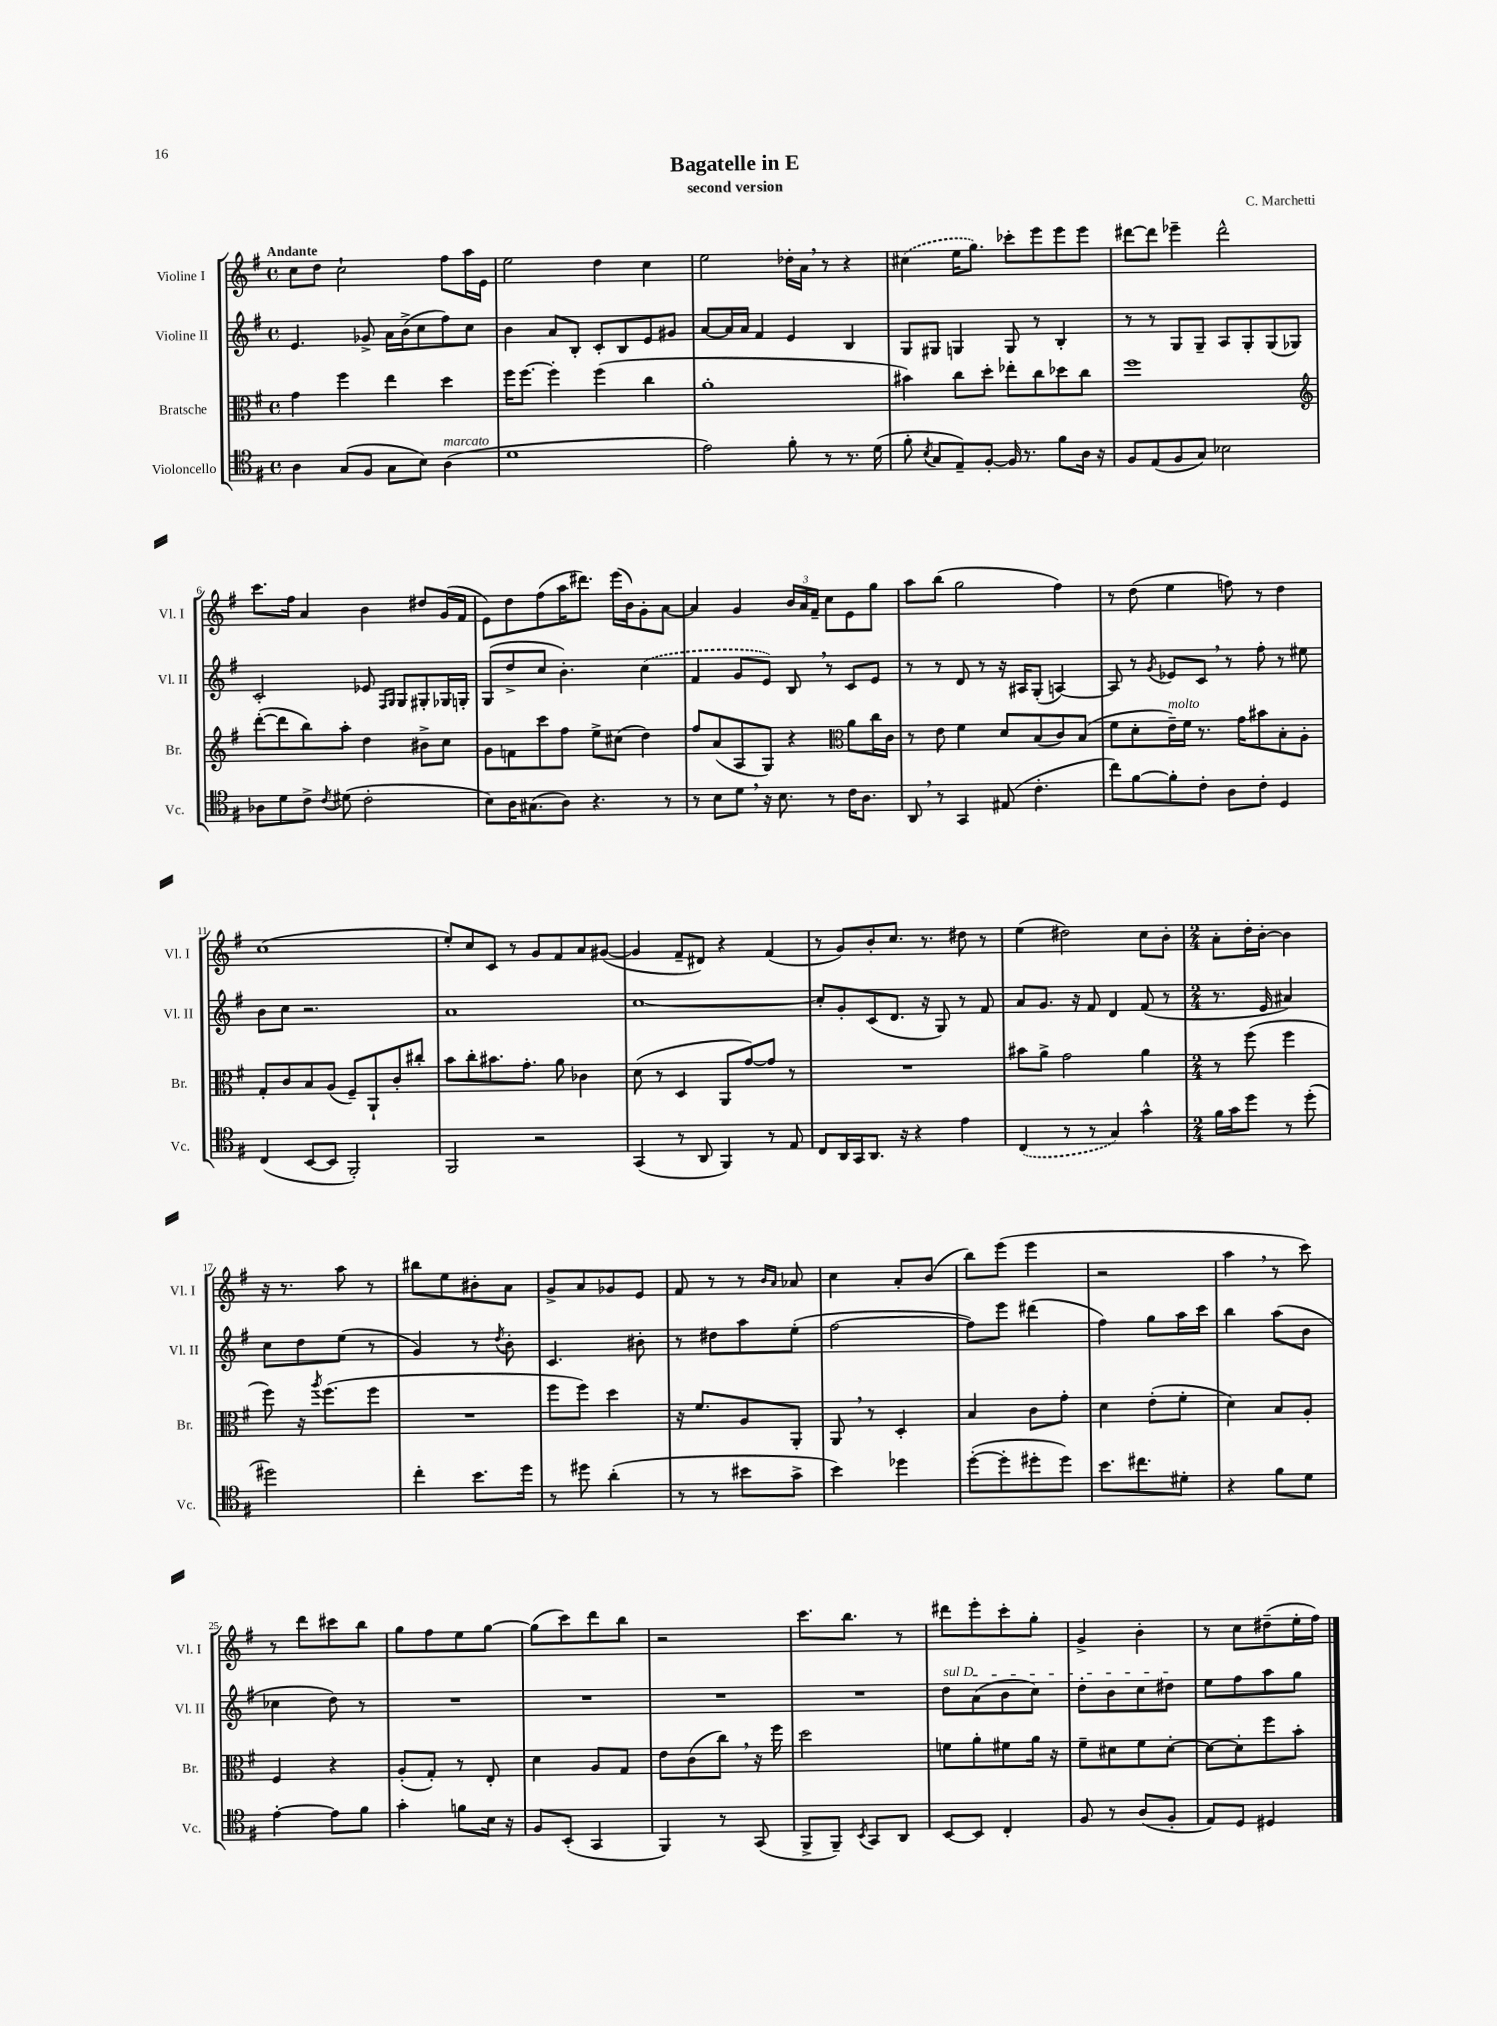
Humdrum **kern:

**kern	**kern	**kern	**kern
*part4	*part3	*part2	*part1
*staff4	*staff3	*staff2	*staff1
*I"Violoncello	*I"Bratsche	*I"Violine II	*I"Violine I
*I'Vc.	*I'Br.	*I'Vl. II	*I'Vl. I
*clefC4	*clefC3	*clefG2	*clefG2
*k[f#]	*k[f#]	*k[f#]	*k[f#]
*M4/4	*M4/4	*M4/4	*M4/4
*met(c)	*met(c)	*met(c)	*met(c)
=1	=1	=1	=1
!	!	!	!LO:TX:a:B:t=Andante
4A\	4g\	4.e/	8cc\L
.	.	.	8dd\J
(8G/L	4ff#\	.	2cc`\
8F#/J	.	8g-X^/	.
8G\L	4ee\	16a\LL	.
.	.	(16b^\J	.
8B\J)	.	8cc\	.
!LO:TX:a:i:t=marcato	!	!	!
(4A\	4dd\	8ff#\)	8ff#\L
.	.	8cc\J	16aa\L
.	.	.	16e\JJ
=2	=2	=2	=2
1d	16ff#\KL	4b\	2ee\
.	[8.ff#\J	.	.
.	4ff#'\]	8a/L	.
.	.	8B'/J	.
.	(4ff#\	8c'/L	4dd\
.	.	8B/	.
.	4cc\	8e/	4cc\
.	.	8g#X/J	.
=3	=3	=3	=3
2e\)	1a'	[8a/L	2ee\
.	.	16a/L]	.
.	.	16a/JJ	.
.	.	4f#/	.
8f#'\	.	4e/	16dd-X'\LL
.	.	.	16a,\JJ
8r	.	.	8r
8.r	.	4B/	4r
(16d\	.	.	.
=4	=4	=4	=4
8f#'\	4b#X\)	8G/L	(4cc#X\
8qB/	.	.	.
8G/L	.	8G#X/J	.
8E~/)	8cc\L	4Gn/	16ee\KL
.	.	.	8.gg\J)
[8F#'/J	8dd'\J	.	.
16F#/]	8ee-X'\L	8G/	8ccc-X'\L
8.r	.	.	.
.	8cc\	8r	8eee\
8f#\L	8dd-X\	4B'/	8eee\
16A\Jk	8cc\J	.	8eee\J
16r	.	.	.
=5	=5	=5	=5
8F#/L	1ff#	8r	[8ddd#X\L
(8E/	.	8r	8ddd#\J]
8F#/	.	8G/L	4eee-X~\
8G/J)	.	8G~/J	.
2B-X\	.	8A/L	2ddd#^^\
.	.	8G'/	.
.	.	(8G/	.
.	.	8G-X/J)	.
!!LO:LB:g=z
=6	=6	=6	=6
*	*clefG2	*	*
8A-X\L	([8ddd'\L	2c'/	8.ccc\L
8d\	8ddd\]	.	.
.	.	.	16ff#\Jk
8c^\J	8bb\)	.	4a/
8qc/	.	.	.
(8d#X\	8aa'\J	.	.
2c'\	4dd\	8e-X/	4b\
.	.	16qqF#/LL	.
.	.	16qqG/JJ	.
.	.	8G/L	.
.	8b#X^\L	8G#X'/	8dd#X/L
.	8cc\J	16G-X/L	(16g/L
.	.	16Gn'/JJ	16f#/JJ
=7	=7	=7	=7
8B\L)	8g\L	(8G/L	8e\L)
16A\K	8fn\	8dd^/	8dd\
(8.G#X\	.	.	.
.	8ccc\	8cc/J	(8ff#\
8A\J)	8ff#\J	4.b'\)	16aa\K
.	.	.	8.ddd#X\J)
4.r	8ee^\L	.	.
.	(8cc#X\J	.	(16eee\LL
.	.	.	16b\J)
.	4dd\)	(4cc\	8g'\
8r	.	.	[8a\J
=8	=8	=8	=8
8r	8ff#/L	4f#/	4a/]
8B\L	(8a/	.	.
8d,\J	8A/	8g/L	4g/
16r	8G/J)	8e/J)	.
8.B\	.	.	.
.	4r	8B,/	24b/LL
.	.	.	24a/
.	.	.	24f#~/JJ
8r	.	8r	8cc\L
*	*clefC3	*	*
16c\KL	8a\L	8c/L	8e\
8.A\J	.	.	.
.	16cc\L	8e/J	8gg\J
.	16c\JJ	.	.
=9	=9	=9	=9
8AA,/	8r	8r	8aa\L
8r	8e\	8r	(8bb\J
4GG/	4f#\	8d/	2gg\
.	.	8r	.
(8E#X/	8d/L	16r	.
.	.	16A#X/KL	.
4.c'\	(8B/	(8G'/J	.
.	8c/)	[4An/)	4ff#\)
.	(8B/J	.	.
=10	=10	=10	=10
8cc\L)	8f#\L	8A/]	8r
[8f#\	8d'\	8r	(8dd\
.	.	8qg/	.
!	!LO:TX:a:i:t=molto	!	!
8f#'\]	16e~\L)	8e-X/L	4ee\
.	16f#\JJ	.	.
8c'\J	8.r	8c,/J	.
8A\L	.	8r	8ffn\)
.	16g\KL	.	.
8c'\J	8b#X\	8ff#'\	8r
4D/	8B'\	8r	4dd\
.	8A'\J	8ee#X\	.
!!LO:LB:g=z
=11	=11	=11	=11
(4C/	8G'/L	8b\L	(1cc
.	8c/	8cc\J	.
[8BB/L	8B/	2.r	.
8BB/J]	(8A/J	.	.
2FF#'/)	8F#~/L)	.	.
.	8AA`/	.	.
.	8c'/	.	.
.	8cc#X'/J	.	.
=12	=12	=12	=12
2FF#/	8b\L	1a	8ee'/L)
.	8cc'\	.	8cc/
.	8.b#X\	.	8c/J
.	.	.	8r
.	8.g'\J	.	.
2r	.	.	8g/L
.	8a\	.	8f#/
.	4c-X\	.	8a/
.	.	.	([8g#X/J
=13	=13	=13	=13
(4GG/	(8d\	[1cc	4g#/]
.	8r	.	.
8r	4D/	.	8f#~/L
8AA/	.	.	8d#X/J)
4FF#/)	8AA/L	.	4r
.	[8g/)	.	.
8r	8g/J]	.	(4f#/
8E/	8r	.	.
=14	=14	=14	=14
8C/L	1r	8cc'/L]	8r
16AA/L	.	8g'/	8g/L)
16GG/J	.	.	.
8.AA/J	.	(8c/	8b'/
.	.	8.d/J	8.cc/J
16r	.	.	.
4r	.	.	.
.	.	16r	8.r
.	.	8G/)	.
4e\	.	8r	8dd#X\
.	.	8f#/	8r
=15	=15	=15	=15
(4C/	8b#X\L	8a/L	(4ee\
.	8a^\J	8.g/J	.
8r	2g\	.	2dd#X\)
.	.	16r	.
8r	.	8f#/	.
4G/)	.	4d/	.
4g^^\	4a\	(8f#/	8cc\L
.	.	8r	8b'\J
=16	=16	=16	=16
*M2/4	*M2/4	*M2/4	*M2/4
16f#\LL	8r	8.r	8a'\L
16g\J	.	.	.
8dd\J	(8ff#\	.	16dd'\L
.	.	16e/	[16b'\JJ
8r	4ff#\	4a#X/)	4b\]
(8dd'\	.	.	.
!!LO:LB:g=z
=17	=17	=17	=17
2dd#X\)	8ff#\)	8cc\L	16r
.	.	.	8.r
.	16r	8dd\	.
.	8qaa/	.	.
.	(8.ff#\L	.	.
.	.	(8ee\J	8aa\
.	8ff#\J	8r	8r
=18	=18	=18	=18
4cc'\	2r	4g/)	8bb#X\L
.	.	.	8ee\
8.b\L	.	8r	8b#X'\
.	.	8qdd/	.
.	.	8b'\	8a\J
16dd\Jk	.	.	.
=19	=19	=19	=19
8r	8ff#\L	4.c/	8g^/L
8dd#X\	8ff#\J)	.	8a/
(4a'\	4dd\	.	8g-X/
.	.	8b#X'\	8e/J
=20	=20	=20	=20
8r	16r	8r	8f#/
.	8.f#/L	.	.
8r	.	8dd#X\L	8r
8b#X\L	8A/	8aa\	8r
.	.	.	16qqb/LL
.	.	.	16qqa/JJ
8g^\J	8AA'/J	(8ee'\J	8a-X/
=21	=21	=21	=21
4b\)	8AA,/	[2ff#\	4cc\
.	8r	.	.
4dd-X\	4D'/	.	8a'/L
.	.	.	(8b/J
=22	=22	=22	=22
([8dd'\L	4B/	8ff#\L])	8bb\L)
8dd'\]	.	8eee\J	(8eee\J
8dd#X'\	8c\L	(4ddd#X\	4eee\
8dd#\J)	8g'\J	.	.
=23	=23	=23	=23
8.b\L	4d\	4ff#\)	2r
8.cc#X\	.	.	.
.	(8e'\L	8gg\L	.
8d#X'\J	8f#'\J	16aa\L	.
.	.	16ccc\JJ	.
=24	=24	=24	=24
4r	4d\)	4bb\	4aa,\
8f#\L	8B/L	(8aa\L	8r
8d\J	8A'/J	8b\J	8ccc\)
!!LO:LB:g=z
=25	=25	=25	=25
[4e'\	4F#/	4cc-X\	8r
.	.	.	8ddd\L
8e\L]	4r	8dd\)	8ccc#X\
8f#\J	.	8r	8bb\J
=26	=26	=26	=26
4g'\	(8A'/L	2r	8gg\L
.	8G'/J)	.	8ff#\
8fn\L	8r	.	8ee\
16B\Jk	8E'/	.	[8gg\J
16r	.	.	.
=27	=27	=27	=27
8F#/L	4d\	2r	(8gg\L]
(8BB'/J	.	.	8ccc\)
4GG/	8A/L	.	8ddd\
.	8G/J	.	8bb\J
=28	=28	=28	=28
4FF#/)	8e\L	2r	2r
.	(8c\	.	.
8r	8cc,\J)	.	.
(8GG/	16r	.	.
.	16ff#\	.	.
=29	=29	=29	=29
8FF#^/L	2dd\	2r	8.ccc\L
8FF#~/J)	.	.	.
.	.	.	8.bb\J
8qBB/	.	.	.
8GG/L	.	.	.
8AA/J	.	.	8r
=30	=30	=30	=30
!	!	!LO:TX:a:i:t=sul D	!
[8BB/L	8fn\L	8dd\L	8ddd#X\L
8BB/J]	8a'\	(8a\	8eee'\
4C'/	8f#X\	8b\	8ccc'\
.	16a\Jk	8cc\J)	8gg'\J
.	16r	.	.
=31	=31	=31	=31
8F#/	8f#~\L	8dd'\L	4g^/
8r	8d#X\	8b\	.
(8A/L	8f#\	8cc\	4b'\
8F#'/J	[8d#'\J	8dd#X\J	.
=32	=32	=32	=32
8E/L)	8d#\L_	8ee\L	8r
8D/J	8d#'\]	8ff#\	8cc\L
4D#X/	8ff#\	8aa\	(8dd#X~\
.	8b'\J	8gg\J	16ee'\L
.	.	.	16ff#\JJ)
==	==	==	==
*-	*-	*-	*-
